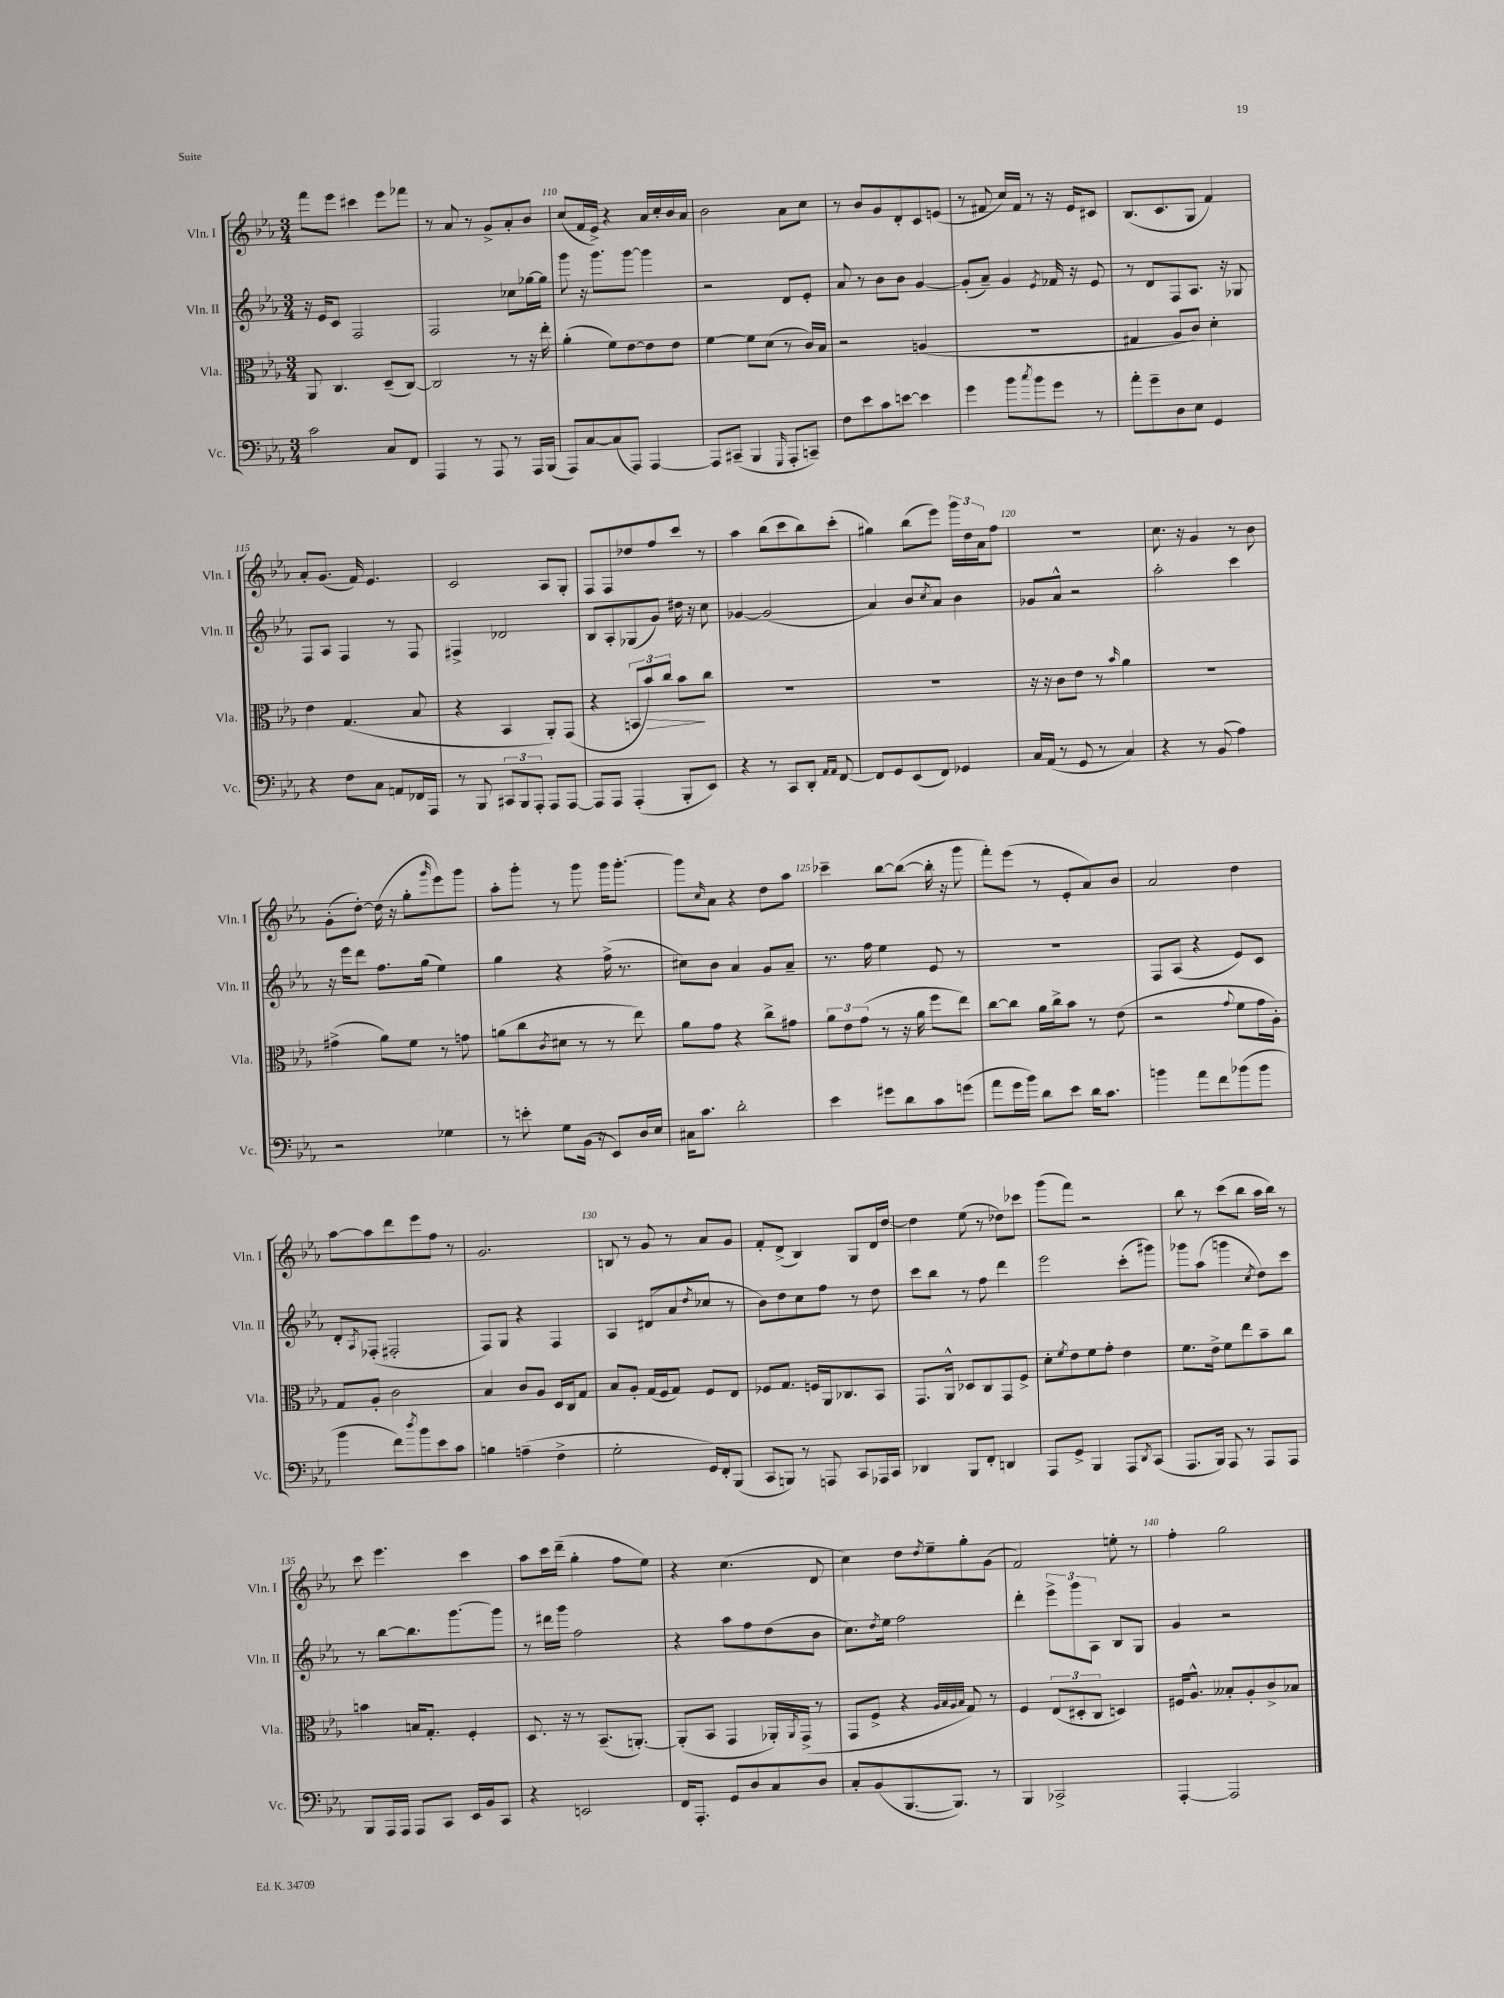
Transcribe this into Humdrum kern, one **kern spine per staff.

**kern	**kern	**dynam	**kern	**kern
*part4	*part3	*part3	*part2	*part1
*staff4	*staff3	*staff3	*staff2	*staff1
*I"Vc.	*I"Vla.	*	*I"Vln. II	*I"Vln. I
*I'Vc.	*I'Vla.	*	*I'Vln. II	*I'Vln. I
*clefF4	*clefC3	*	*clefG2	*clefG2
*k[b-e-a-]	*k[b-e-a-]	*	*k[b-e-a-]	*k[b-e-a-]
*M3/4	*M3/4	*	*M3/4	*M3/4
=108	=108	=108	=108	=108
2c\	8AA-/	.	16r	8fff\L
.	.	.	16e-/KL	.
.	4.C/	.	8c/J	8eee-\J
.	.	.	2F/	4ccc#X\
8C/L	(8D~/L	.	.	8eee-\L
8FF/J	[8C/J)	.	.	8fff-X\J
=109	=109	=109	=109	=109
4AAA-/	2C/]	.	2F/	8r
.	.	.	.	8a-/
8r	.	.	.	8r
8AAA-/	.	.	.	8g^/L
8r	8r	.	8cc-X\L	8a-'/
16AAA-/LL	16r	.	[16gg-X\L	8b-/J
(16BBB-/JJ	16ee-'\	.	16gg-\JJ]	.
=110	=110	=110	=110	=110
8AAA-/L)	(4a-'\	.	8ggg\	(8cc/L
[8C/	.	.	16r	16f/L
.	.	.	8.ggg\L	16e-^/JJ)
(8C/]	8f\L)	.	.	4r
8AAA-/J)	[8e-\	.	[8ggg\J	.
[4AAA-/	8e-\]	.	4ggg\]	16a-/LL
.	.	.	.	16cc'/
.	8e-\J	.	.	16b-/
.	.	.	.	16a-/JJ
=111	=111	=111	=111	=111
8AAA-/L]	[4f\	.	2r	2b-\
(8CC#X~/J	.	.	.	.
4BBB-/	8f\L]	.	.	.
.	(8d\J	.	.	.
16qqGGG/	.	.	.	.
8AAA-'/L	8r	.	8d/L	8a-\L
8CCn~/J)	16c/LL)	.	8e-'/J	8cc\J
.	16B-/JJ	.	.	.
=112	=112	=112	=112	=112
8F\L	2r	.	8a-/	8r
8e-\	.	.	8r	8b-/L
8c\	.	.	8b-\L	8g/
[8en\J	.	.	8b-\J	8d'/
4e\]	(4An/	.	[4g/	8c/
.	.	.	.	(8en/J
=113	=113	=113	=113	=113
4g\	2.r	.	(8g'/L]	8r
.	.	.	8a-~/J)	8f#X/
8b-\L	.	.	4g/	16cc/LL)
.	.	.	.	16f#/JJ
8qcc/	.	.	.	.
8b-\	.	.	.	8r
.	.	.	8qe-/	.
8g\J	.	.	16f-X/	16r
.	.	.	16r	16e-/KL
8r	.	.	8e-/	8c#X/J
=114	=114	=114	=114	=114
8a-'\L	4G#X/	.	8r	(8.B-/L
8g~\	.	.	8d/L	.
.	.	.	.	8.c/
8D\	8A-/L	.	8F/	.
8E-\J	8c/J)	.	8.A-/J	8G/J
4GG/	4d'\	.	.	4f/)
.	.	.	16r	.
.	.	.	8G-X/	.
!!LO:LB:g=z
=115	=115	=115	=115	=115
4r	4e-\	.	8F/L	8a-'/L
.	.	.	8A-/J	(8.g/J
8F\L	(4.G/	.	4F/	.
.	.	.	.	16f/)
8C\J	.	.	.	4.e-/
8AAn/L	.	.	8r	.
16FF-X/L	8B-/	.	8F/	.
16AAA-/JJ	.	.	.	.
=116	=116	=116	=116	=116
8r	4r	.	4F#X^/	2c/
8BBB-/	.	.	.	.
12CC#X/L	4BB-/	.	2d-X/	.
12BBB-/	.	.	.	.
12AAA-'/J	.	.	.	.
8AAA-/L	8AA-'/L)	.	.	8A-/L
[8AAA-/J	(8GG/J	.	.	8G'/J
=117	=117	=117	=117	=117
8AAA-/L]	4r	.	8B-/L	8F/L
8AAA-/J	.	.	8A-'/	8F/
(4AAA-'/	12BBn/L	.	(8G-X/	8dd-X/
!	!	!LO:HP:b	!	!
.	12b-/)	>	.	.
.	.	.	8g/J)	8ff/
.	12cc/J	.	.	.
8BBB-'/L	8b-\L	.	16dd#X\	8ccc/J
.	.	.	16r	.
8EE-/J)	8cc\J	]	8cc\	8r
=118	=118	=118	=118	=118
4r	2.r	.	[4g-X/	4aa-\
8r	.	.	(2g-/]	(8bb-\L
8CC/L	.	.	.	8ccc\
8DD'/J	.	.	.	8bb-\)
16qqAA-/LL	.	.	.	.
16qqAA-/JJ	.	.	.	.
[8FF/	.	.	.	(8ccc'\J
=119	=119	=119	=119	=119
8FF/L]	2.r	.	4a-/)	4gg#X\)
8GG/	.	.	.	.
(8EE-/	.	.	8b-/L	(8bb-\L
.	.	.	8qcc/	.
8FF/J)	.	.	8a-/J	8eee-\J)
4GG-X/	.	.	4b-\	24ggg\LL
.	.	.	.	24dd\
.	.	.	.	24a-\J
.	.	.	.	8ff\J
=120	=120	=120	=120	=120
16C/LL	16r	.	8g-X/L	2.r
(16AA-/JJ	16r	.	.	.
8r	8c\L	.	8a-^^/J	.
8GG/	8e-\J	.	2r	.
8r	8r	.	.	.
.	16qqb-/	.	.	.
4C/)	4a-\	.	.	.
=121	=121	=121	=121	=121
4r	2.r	.	2aa-'\	8.cc\
.	.	.	.	16r
8r	.	.	.	4g/
(8BB-/	.	.	.	.
4A-\)	.	.	4ccc\	8r
.	.	.	.	8b-\
!!LO:LB:g=z
=122	=122	=122	=122	=122
2r	(4g#X^\	.	16r	(8g'\L
.	.	.	16eee-\KL	.
.	.	.	8ddd\J	[8dd'\J)
.	8a-\L)	.	8.ff\L	(16dd\]
.	.	.	.	16r
.	8f\J	.	.	8gg'\L
.	.	.	(16gg\Jk	.
.	.	.	.	16qqggg/
4G-X\	8r	.	4ee-\)	8eee-\)
.	8gn\	.	.	8ggg\J
=123	=123	=123	=123	=123
8r	(8an\L	.	4gg\	8aa-'\L
8en'\	8cc\	.	.	8ggg'\J
.	8qc/	.	.	.
8G\L	8d#X\J	.	4r	8r
(16BB-\Jk	8r	.	.	8ggg\
16r	.	.	.	.
8EE-/L)	8r	.	(16ff^\	16ggg\KL
.	.	.	8.r	[8.ggg'\J
16D/L	8ee-\)	.	.	.
16E-/JJ	.	.	.	.
=124	=124	=124	=124	=124
16C#X\KL	8a-\L	.	8cc#X\L)	8ggg\L]
8.c\J	.	.	.	.
.	.	.	.	16qqcc/
.	8g\J	.	8b-\J	8a-\J
2d'\	4r	.	4a-/	4r
.	8cc^\L	.	8g/L	8dd\L
.	8g#X\J	.	8a-~/J	8aa-\J
=125	=125	=125	=125	=125
4e-\	12a-\L	.	8.r	4ccc-X~\
.	12e-\	.	.	.
.	(12g\J	.	.	.
.	.	.	16ff\	.
8g#X\L	8r	.	4ee-\	[8bb-\L
8d\	16r	.	.	(8bb-\J_
.	16a-\	.	.	.
8c\	8ff\L	.	8e-/	16bb-'\]
.	.	.	.	16r
(8gn\J	8ee-\J)	.	8r	8ggg\
=126	=126	=126	=126	=126
8a-\L	[8cc\L	.	2.r	8fff'\L)
16g\L	8cc\J]	.	.	(8eee-\J
16b-\JJ)	.	.	.	.
8d\L	16a-\LL	.	.	8r
.	16cc^\J	.	.	.
8e-\J	8b-\J	.	.	8e-'/L
16d\KL	8r	.	.	8a-/)
8.c\J	.	.	.	.
.	(8e-\	.	.	8b-/J
=127	=127	=127	=127	=127
4bn\	2r	.	8F/L	2a-/
.	.	.	(8A-/J	.
8a-\L	.	.	4r	.
8f\	.	.	.	.
.	8qqg/	.	.	.
(8b-X\	8f\L	.	8e-/L)	4dd\
8b-\J	16g\L	.	8c/J	.
.	16A-'\JJ)	.	.	.
!!LO:LB:g=z
=128	=128	=128	=128	=128
4b-\	8G/L	.	8d'/L	[8aa-\L
.	.	.	8qA-/	.
.	8A-'/J	.	(8F-X'/J	8aa-\]
8f\L)	2c\	.	2F#X'/	8ddd\
8qdd/	.	.	.	.
8b-\	.	.	.	8eee-\
8e-\	.	.	.	8ff\J
8c\J	.	.	.	8r
=129	=129	=129	=129	=129
4Bn\	4B-/	.	8F/L)	2.g/
.	.	.	8G/J	.
(4An~\	8c/L	.	4r	.
.	8A-/J	.	.	.
4F^\	16D/LL	.	4F/	.
.	16C/J	.	.	.
.	8G/J	.	.	.
=130	=130	=130	=130	=130
2G'\	8B-/L	.	4A-/	8Bn/
.	8A-'/J	.	.	8r
.	(16G/LL	.	(8d#X/L	8g/
.	16F/J	.	.	.
.	8G/J)	.	8a-/	8r
.	.	.	8qdd/	.
16GG/LL)	8F/L	.	8cc-X/J	8a-/L
16FF'/J	.	.	.	.
(8BBB-/J	8E-/J	.	8r	8g/J
=131	=131	=131	=131	=131
8CC/L	8F-X/L	.	8b-\L)	8f'/L
8BBBn/J)	8.G/J	.	8dd\	(8d^/J
8r	.	.	8cc\	4B-/)
.	16Fn/LL	.	.	.
8AAAn/	16AA-/J	.	8ff\J	.
.	8.C-X/	.	.	.
8CC/L	.	.	8r	8G/L
16AAA-X/L	8BB-/J	.	8dd\	16d/L
16CC/JJ	.	.	.	[16dd/JJ
=132	=132	=132	=132	=132
4DD-X/	8.GG/L	.	8ccc\L	4dd\]
.	.	.	8bb-\J	.
.	16AA-^^/Jk	.	.	.
8BBB-/L	8D-X/L	.	8r	(8ee-\
8FF'/J	8C/	.	8ff\	8r
4DDn/	8GG/	.	4ddd\	8dd-X\L)
.	8F^/J	.	.	8ccc-X\J
=133	=133	=133	=133	=133
8AAA-/L	8d'\L	.	2eee-\	(8ggg\L
.	8qf/	.	.	.
8GG^/J	8e-\	.	.	8fff\J)
4BBB-/	8f\	.	.	2r
.	8g'\J	.	.	.
8AAA-/L	4e-\	.	(8ccc'\L	.
8qDD/	.	.	.	.
(8CC/J	.	.	8ggg#X\J)	.
=134	=134	=134	=134	=134
8.AAA-/L	8.f\L	.	8ggg-X\L	8bb-\
.	.	.	(8aa-\J	8r
16BBB-/Jk)	16e-^\Jk	.	.	.
8AAA-/	8f\L	.	4gggn\	(8ccc\L
8r	8ee-\	.	.	8bb-\J
.	.	.	8qcc/	.
8AAA-/L	8b-~\	.	8dd\L)	16aa-\LL
.	.	.	.	16bb-\JJ)
8AAA-/J	8cc\J	.	8ccc\J	8r
!!LO:LB:g=z
=135	=135	=135	=135	=135
8BBB-/L	4bn\	.	8r	8ccc\
16AAA-/L	.	.	[8bb-\L	4.eee-\
16AAA-/JJ	.	.	.	.
8AAA-/L	16Bn/KL	.	8.bb-\]	.
.	8.G'/J	.	.	.
8CC/J	.	.	.	.
.	.	.	[8.ggg\	.
16EE-/LL	4F'/	.	.	4ccc\
16BB-/J	.	.	.	.
8CC/J	.	.	8ggg\J]	.
=136	=136	=136	=136	=136
4r	8.D/	.	8r	8aa-\L
.	.	.	16ddd#X\LL	16ccc\L
.	16r	.	16ggg\JJ	(16ddd~\JJ
2EEn/	8r	.	2ff\	4gg'\
.	(8.BB-~/L	.	.	.
.	.	.	.	8ff\L
.	[8.AAn'/J)	.	.	.
.	.	.	.	8ee-\J)
=137	=137	=137	=137	=137
16FF/KL	(8AA'/L]	.	4r	4r
8.AAA-'/J	.	.	.	.
.	8BB-/J	.	.	.
8GG/L	4GG/	.	8aa-\L	(4.cc\
8D/	.	.	8ff\	.
8C/	16AA-X'/LL)	.	(8dd\	.
.	8qAA-/	.	.	.
.	(16GG^/JJ	.	.	.
8D/J	8r	.	8b-\J	8d/
=138	=138	=138	=138	=138
8C'/L	8GG/L	.	8.cc\L)	4cc\)
(8BB-/	8F^/J	.	.	.
.	.	.	8qdd/	.
.	.	.	16ee-\Jk	.
[8.BBB-/	4r	.	2ff\	8dd\L
.	.	.	.	8qdd/
.	.	.	.	8ee-~\
8.BBB-/J])	.	.	.	.
.	32qqA-/LLL	.	.	.
.	32qqB-/	.	.	.
.	32qqA-/	.	.	.
.	32qqB-/JJJ	.	.	.
.	8G/)	.	.	8gg'\
8r	8r	.	.	(8g\J
=139	=139	=139	=139	=139
4BBB-/	4F/	.	4ddd'\	2f/)
2CC-X^/	(12E-/L	.	12eee-^\L	.
.	12D#X'/	.	12ggg\	.
.	12C/J	.	12A-\J	.
.	4Dn/)	.	8B-/L	8een'\
.	.	.	8G/J	8r
=140	=140	=140	=140	=140
[4AAA-'/	16F#X/KL	.	4g/	4ff'\
.	8.A-^^/J	.	.	.
2AAA-/]	8B--X'/L	.	2r	2gg\
.	8A-'/	.	.	.
.	8c^/	.	.	.
.	8B-X/J	.	.	.
==	==	==	==	==
*-	*-	*-	*-	*-
